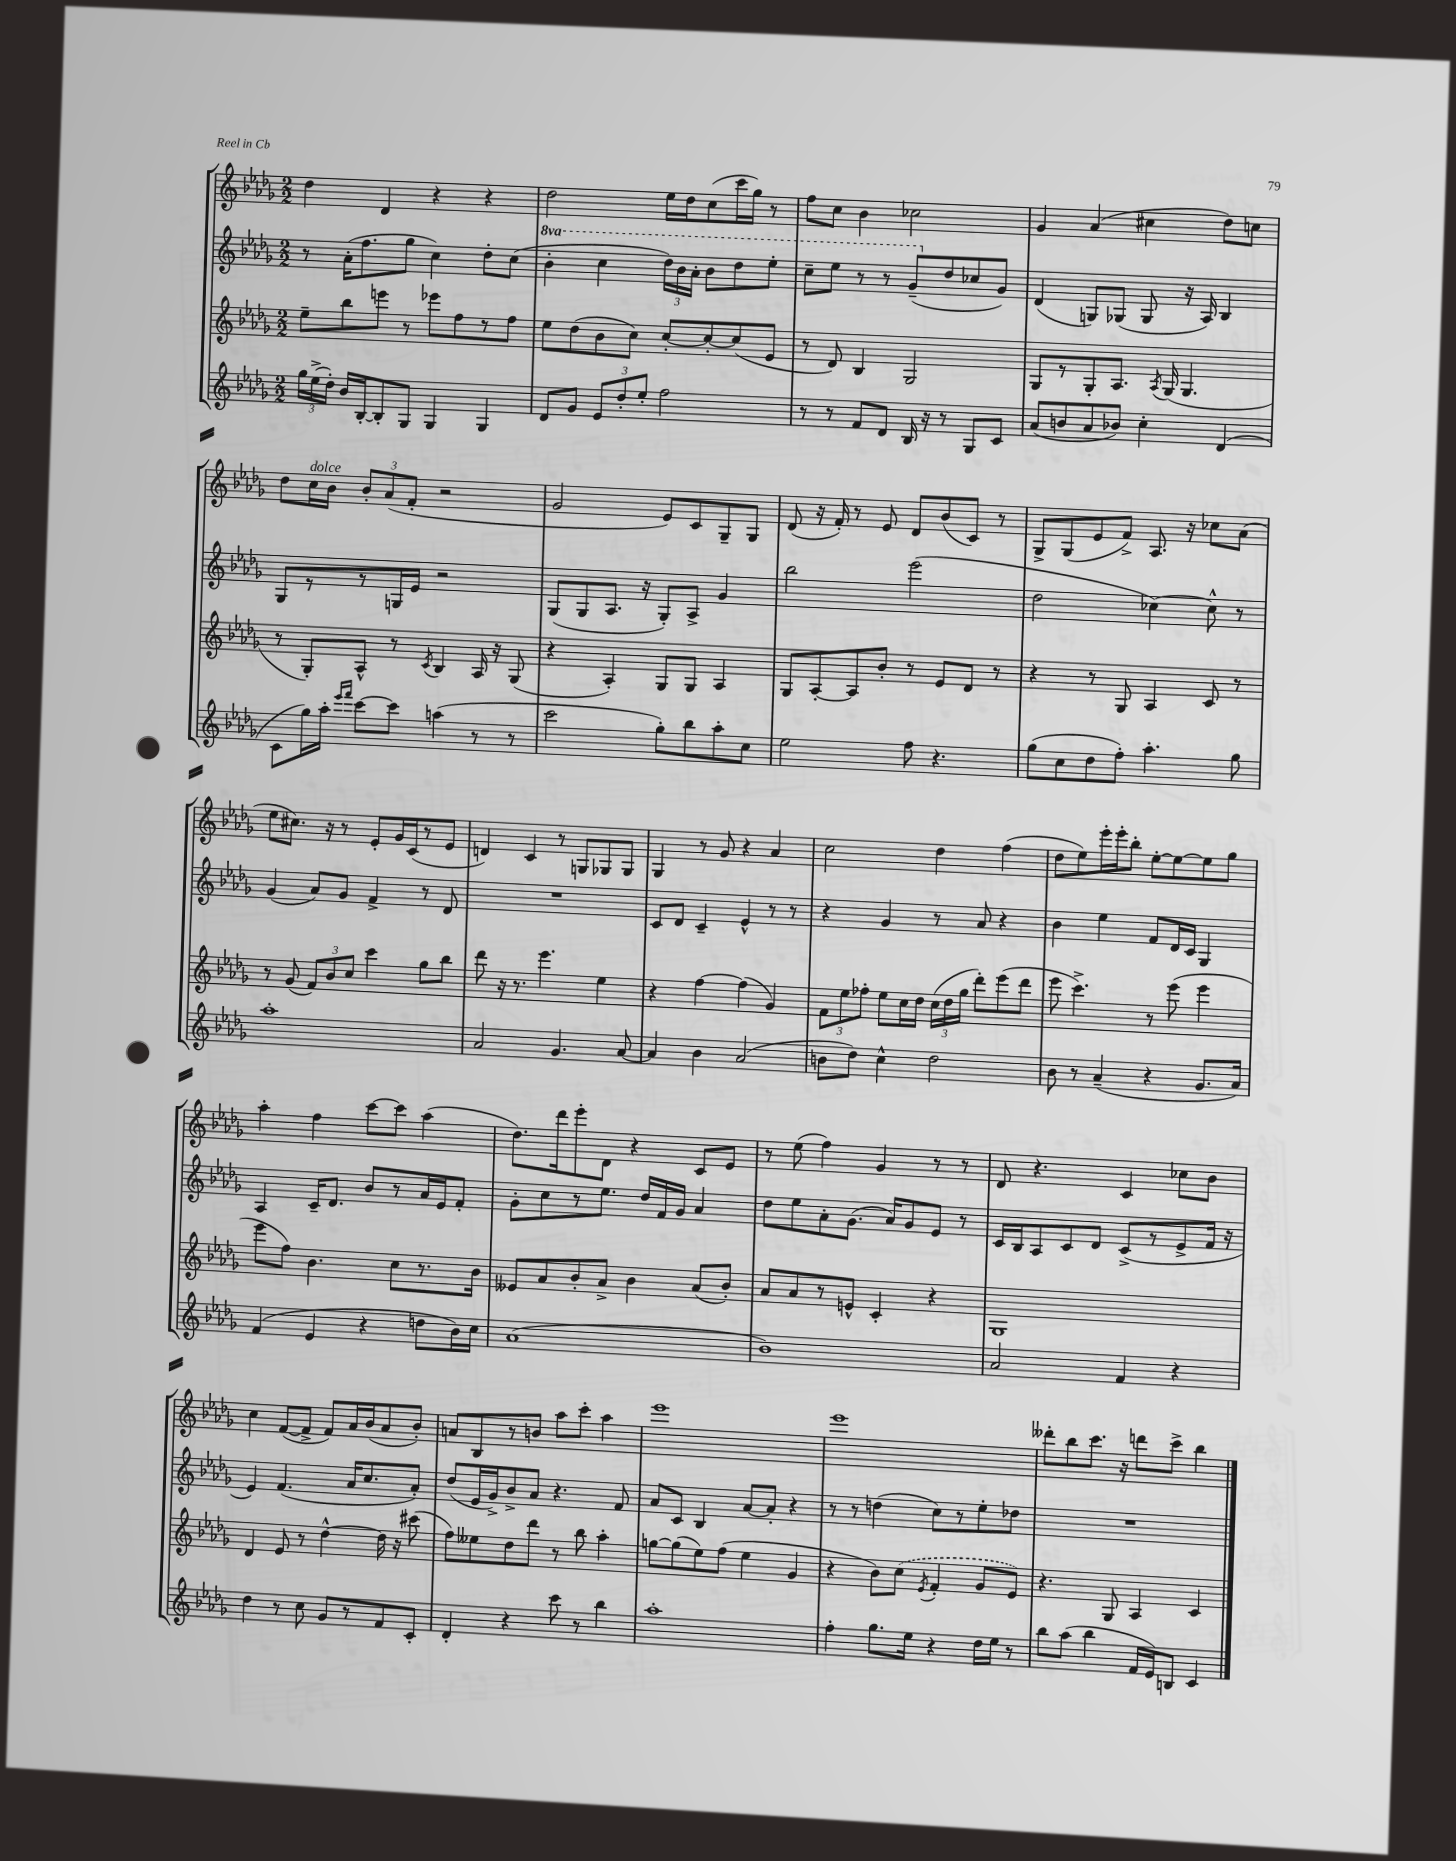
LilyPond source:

<<
\new StaffGroup <<
\new Staff = "s0" {
    \clef treble \key des \major \numericTimeSignature \time 2/2
    \autoBeamOff des''4 des'4 r4 r4 |
    des''2 ees''16[ des''16 c''8( c'''16 ges''16]) r8 |
    f''8[ c''8] bes'4 ces''2 |
    ges'4 aes'4( cis''4 des''8[) c''8] |
    des''8[ c''16^\markup { \italic "dolce" } bes'16] \tuplet 3/2 { bes'8[-. aes'8( f'8]-. } r2 |
    ges'2 ees'8[) c'8 ges8-- ges8] |
    des'8( r16 f'16-.) r8 ees'8 des'8[ bes'8( c'8]) r8 |
    ges8[-> ges8( ees'8 f'8]->) aes8. r16 ces''8[ aes'8]( |
    ees''8[ cis''8.]) r16 r8 ees'8[-. ges'16 c'16( r8 ees'8] |
    d'4) c'4 r8 g8[ ges8 ges8] |
    ges4 r8 ges'8 r4 aes'4 |
    c''2 des''4 f''4( |
    des''8[ ees''8) ees'''16-. ees'''16-. bes''8]-. ees''8[~-. ees''8~ ees''8 ges''8] |
    aes''4-. f''4 c'''8[~ c'''8] aes''4( |
    des''8.[) des'''16 ees'''8-. des'8] r4 c'8[ ees'8] |
    r8 ees''8( f''4) ges'4 r8 r8 |
    des'8 r4. c'4 ces''8[ bes'8] |
    c''4 f'8[~( f'8]-> f'8[) aes'16 bes'16( aes'8 bes'8]-.) |
    a'8[ bes8 r8 b'8] aes''8[ c'''8]-. aes''4 |
    ees'''1 |
    ees'''1 |
    deses'''8[-. bes''8 c'''8.] r16 d'''8[ c'''8]-> bes''4 \bar "|." |
}
\new Staff = "s1" {
    \clef treble \key des \major \numericTimeSignature \time 2/2 \set Staff.ottavationMarkups = #ottavation-simple-ordinals
    \autoBeamOff r8 aes'16[-.( f''8. ges''8] c''4) des''8[-. c''8]( |
    \ottava #1 bes''4-. c'''4 \tuplet 3/2 { des'''16[) bes''16 aes''16]-. } bes''8[ des'''8 ees'''8]-. |
    c'''8[-- ees'''8] r8 r8 ges''8[--( \ottava #0 des''8 ces''8 ges'8]) |
    des'4( g8[) ges8]( ges8 r16 aes16) bes4 |
    ges8[ r8 r8 g16 ees'16] r2 |
    ges8[( ges8 aes8.] r16 ges8[-.) aes8]-> ges'4 |
    bes''2 ees'''2( |
    des''2 ces''4~) ces''8-^ r8 |
    ges'4( aes'8[) ges'8] f'4-> r8 des'8 |
    R1 |
    c'8[ des'8] c'4-- ees'4-^ r8 r8 |
    r4 ges'4 r8 aes'8 r4 |
    bes'4 ees''4 f'8[ des'16 c'16] ges4 |
    aes4 c'16[-- des'8.] bes'8[ r8 aes'16 ees'16 f'8]-. |
    ges'8[-. c''8 r8 ees''8.] des''16[ f'16 ges'16] aes'4 |
    des''8[ ees''8 aes'8-. ges'8.]( aes'16[) ges'8 ees'8] r8 |
    c'16[ bes16 aes8 c'8 des'8] c'8[->( r8 ees'8-> f'16] r16 |
    ees'4) f'4.( aes'16[ c''8. aes'8]-.) |
    des''8[( ees'16 ges'16->) bes'8-> aes'8] r4. f'8 |
    aes'8[ c'8] bes4 aes'8[~ aes'8]-. r4 |
    r8 r8 d''4( c''8[) r8 ees''8-. des''8] |
    R1 \bar "|." |
}
\new Staff = "s2" {
    \clef treble \key des \major \numericTimeSignature \time 2/2
    \autoBeamOff ees''8[-- bes''8 e'''8] r8 ees'''8[ f''8 r8 f''8] |
    ees''8[ des''8( bes'8 c''8]) c''8[~-. c''8~-. c''8( ees'8] |
    r8 des'8) bes4 ges2 |
    ges8[ r8 ges8-. aes8.] \acciaccatura { aes8 } ges16( ges4. |
    r8 ges8[-.) aes8]-^ r8 \acciaccatura { c'8 } bes4 aes16 r16 ges8( |
    r4 aes4-.) ges8[ ges8] aes4 |
    ges8[ aes8~-. aes8 bes'8]-. r8 ees'8[ des'8] r8 |
    r4 r8 ges8 aes4 c'8 r8 |
    r8 ges'8( \tuplet 3/2 { f'8[) bes'8 c''8] } c'''4 ges''8[ bes''8] |
    des'''8 r16 r8. ees'''4. ees''4 |
    r4 f''4~ f''4( ges'4) |
    \tuplet 3/2 { f'8[ ees''8 fes''8]-. } ees''8[ c''16 des''16] \tuplet 3/2 { c''16[( des''16 ges''16] } des'''8[-.) ees'''8( des'''8] |
    ees'''8 c'''4.->) r8 ees'''8( ees'''4 |
    ees'''8[ f''8]) bes'4. c''8[ r8. bes'16] |
    eeses'8[ aes'8 bes'8-. aes'8]-> bes'4 aes'8[( bes'8]-.) |
    aes'8[ aes'8 r8 e'8]-^ c'4-. r4 |
    ges1 |
    des'4 ees'8 r8 des''4~-^ des''16 r16 cis'''8( |
    f''8[) eeses''8 des''8 des'''8] r8 bes''8 aes''4-. |
    g''8[~ g''8( ees''8) f''8]( ees''4 ges'4 |
    r4 bes'8[) \once \slurDashed c''8]( \acciaccatura { ees'8 } f'4-. ges'8[ ees'8]) |
    r4. ges8 aes4 c'4 \bar "|." |
}
\new Staff = "s3" {
    \clef treble \key des \major \numericTimeSignature \time 2/2
    \autoBeamOff \tuplet 3/2 { ges''16[ ees''16->( des''16]-.) } bes'16[ bes16~-. bes8-. ges8] ges4 ges4 |
    des'8[ ges'8] \tuplet 3/2 { ees'8[ des''8-. ees''8]-. } f''2 |
    r8 r8 f'8[ des'8] bes16 r16 r8 ges8[ c'8] |
    aes'8[( b'8 aes'8 bes'8]) c''4-. des'4( |
    c'8[ ges''16) aes''16]-. \grace { ees'''16[ f'''16] } c'''8[~ c'''8] a''4( r8 r8 |
    c'''2 ges''8[-.) bes''8 aes''8-. c''8] |
    ees''2 f''8 r4. |
    ges''8[( c''8 des''8 f''8]-.) aes''4.-. ges''8 |
    aes''1-. |
    aes'2 ges'4. aes'8~ |
    aes'4 bes'4 aes'2( |
    b'8[ des''8]) c''4-^ des''2 |
    bes'8 r8 aes'4--( r4 ges'8.[ aes'16]) |
    f'4( ees'4 r4 d''8[ bes'16) c''16] |
    aes'1( |
    bes'1) |
    aes'2 f'4 r4 |
    des''4 r8 c''8 ges'8[ r8 f'8 c'8]-. |
    des'4-. r4 c'''8 r8 bes''4 |
    aes''1-. |
    f''4-. ges''8.[ ees''16] r4 des''16[ ees''16] r8 |
    bes''8[ aes''8]( bes''4 f'16[ ees'16) b8] c'4 \bar "|." |
}
>>
>>
\layout { \context { \Score \remove "Bar_number_engraver" } }
